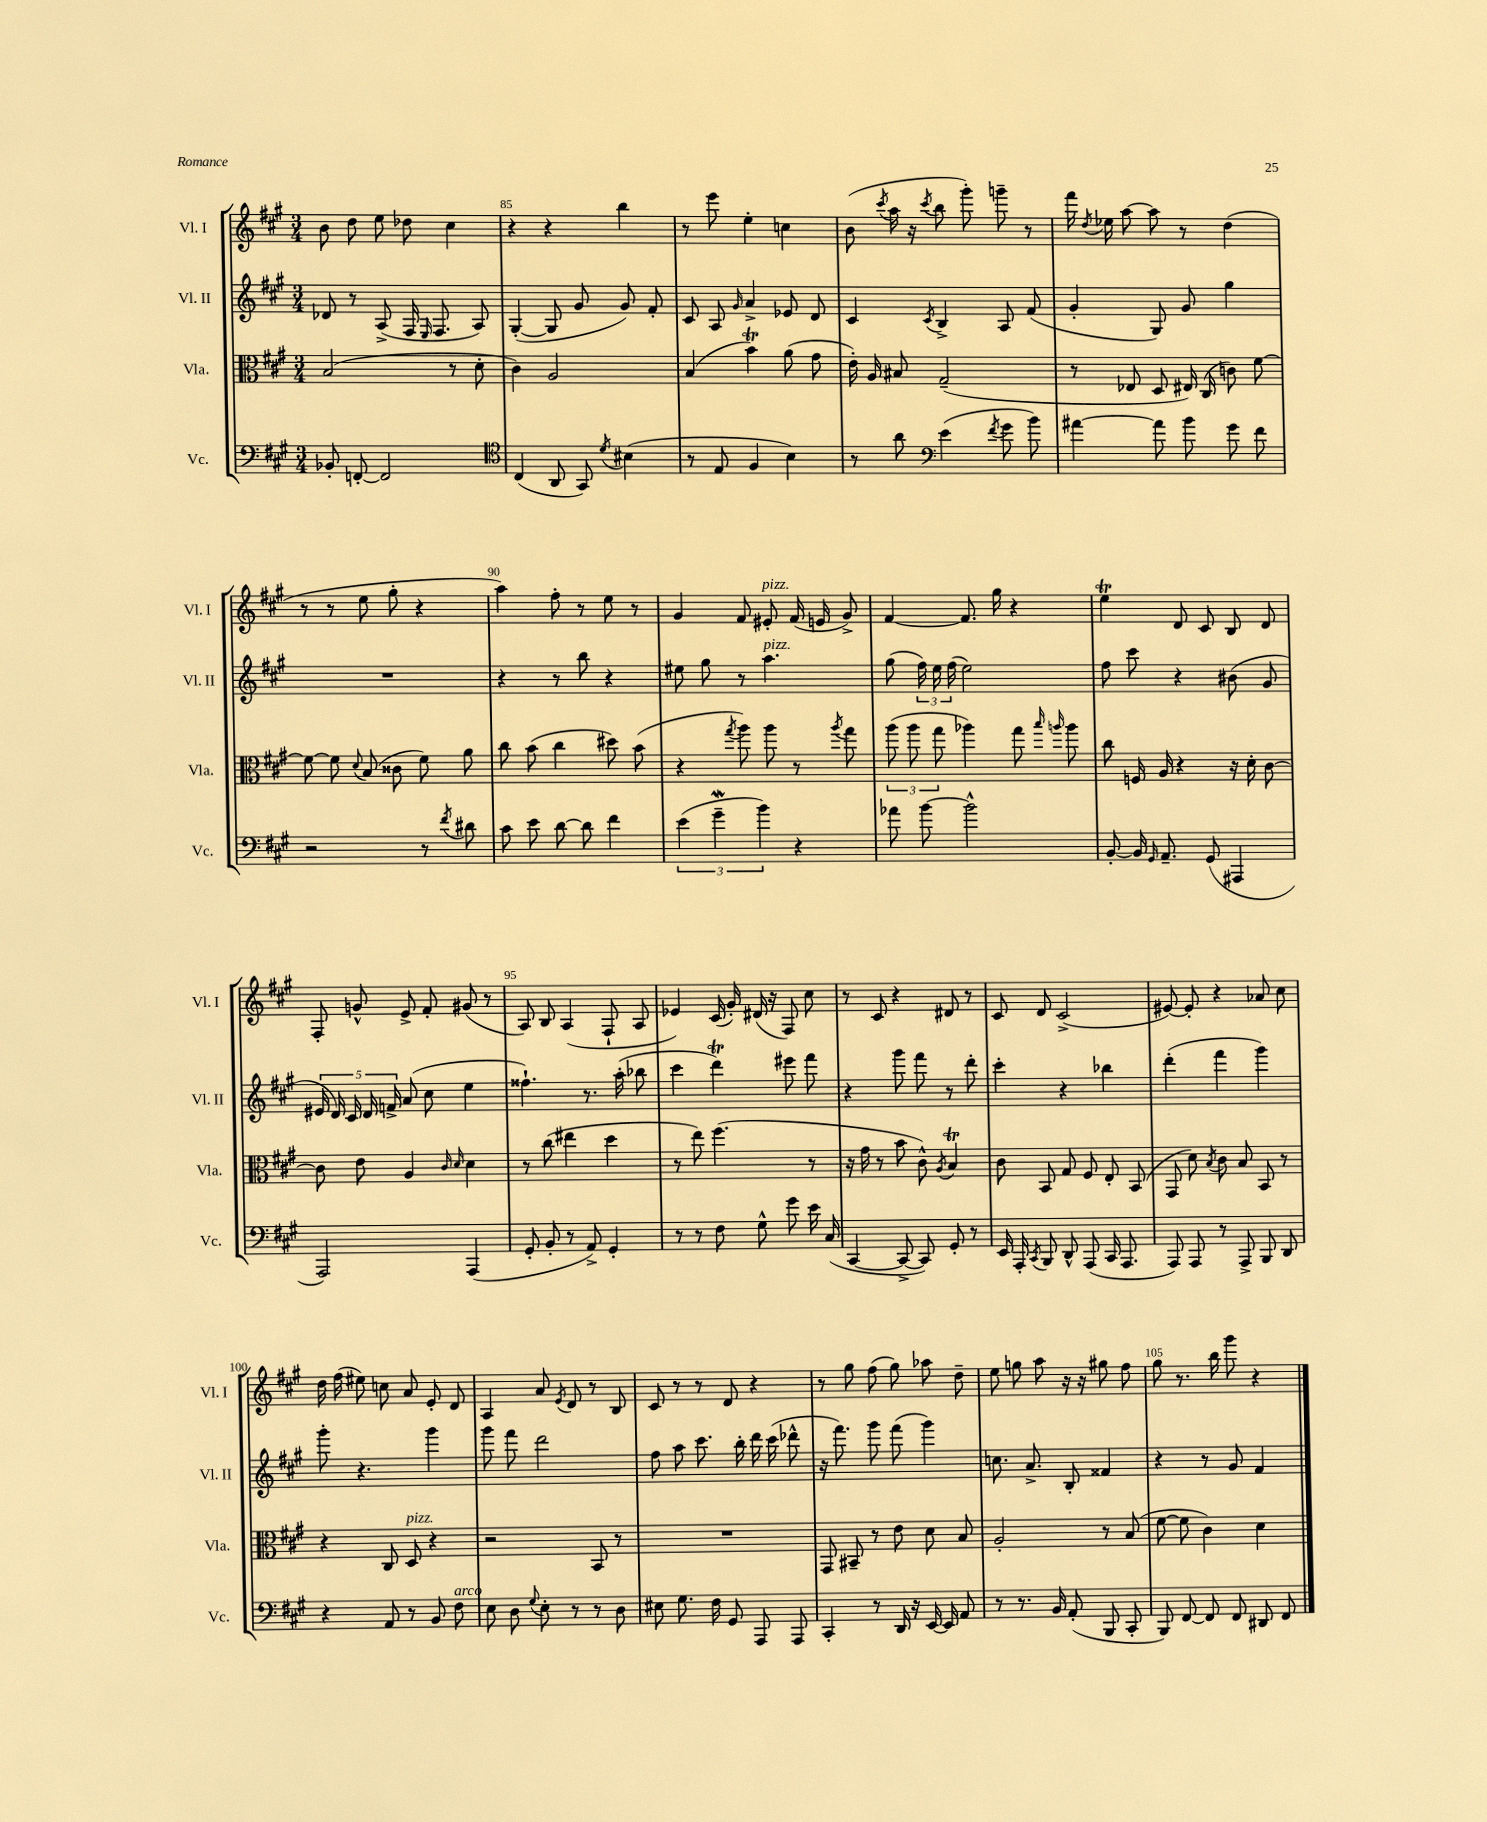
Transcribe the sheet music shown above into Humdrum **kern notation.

**kern	**kern	**kern	**kern
*part4	*part3	*part2	*part1
*staff4	*staff3	*staff2	*staff1
*I"Vc.	*I"Vla.	*I"Vl. II	*I"Vl. I
*I'Vc.	*I'Vla.	*I'Vl. II	*I'Vl. I
*clefF4	*clefC3	*clefG2	*clefG2
*k[f#c#g#]	*k[f#c#g#]	*k[f#c#g#]	*k[f#c#g#]
*M3/4	*M3/4	*M3/4	*M3/4
=84	=84	=84	=84
8BB-X'/	(2B/	8d-X/	8b\
[8FFn'/	.	8r	8dd\
2FF/]	.	(8A^/	8ee\
.	.	16F#/	8dd-X\
.	.	16qqE/	.
.	.	8.F#/	.
.	8r	.	4cc#\
.	8d'\	8A/)	.
=85	=85	=85	=85
*clefC4	*	*	*
(4C#/	4c#\)	([4G#'/	4r
8AA/	2A/	8G#/]	4r
8GG#/)	.	8g#/	.
8qd/	.	.	.
(4B#X\	.	8g#/)	4bb\
.	.	8f#'/	.
=86	=86	=86	=86
8r	(4B/	8c#/	8r
8E/	.	8A/	8eee\
.	.	16qqg#/	.
4F#/	4bT\)	4a^/	4ee'\
4B\)	(8a\	8e-X/	4ccn\
.	8g#\	8d/	.
=87	=87	=87	=87
8r	16e'\)	4c#/	(8b\
.	16A/	.	.
.	.	.	8qccc#/
8a\	8B#X/	.	16aa\
.	.	.	16r
*clefF4	*	*	*
.	.	8qc#/	8qccc#/
(4e\	(2G#~/	4B^/	8bb\
.	.	.	8ggg#'\)
8qf#/	.	.	.
8g#\	.	8A/	8gggn~\
8b\)	.	(8f#/	8r
=88	=88	=88	=88
[4a#X\	8r	4g#'/	16fff#\
.	.	.	8qdd/
.	.	.	16ee-X\
.	8E-X/	.	[8aa\
8a#\]	8D/	8G#/)	8aa\]
8b\	16E#X/)	8g#/	8r
.	(16C#/	.	.
8g#\	8cn\)	4gg#\	(4dd\
8f#\	[8f#\	.	.
!!LO:LB:g=z
=89	=89	=89	=89
2r	8f#\_	2.r	8r
.	8f#\]	.	8r
.	8qqd/	.	.
.	(8B/	.	8ee\
.	8c##X\	.	8gg#'\
8r	8f#\)	.	4r
8qf#/	.	.	.
8d#X\	8a\	.	.
=90	=90	=90	=90
8c#\	8cc#\	4r	4aa\)
8e\	(8b\	.	.
[8d\	4cc#\	8r	8ff#'\
8d\]	.	8bb\	8r
4f#\	8dd#X\)	4r	8ee\
.	(8b\	.	8r
=91	=91	=91	=91
(6e\	4r	8ee#X\	4g#/
.	.	8gg#\	.
6g#W~\	.	.	.
.	8qgg#/	.	.
.	8aa\)	8r	8f#/
6b\)	.	.	.
!	!	!	!LO:TX:a:i:t=pizz.
!	!	!LO:TX:a:i:t=pizz.	!
.	8aa\	4.aa\	8e#X'/
4r	8r	.	(16f#/
.	.	.	16en/
.	8qaa/	.	.
.	8gg#\	.	8g#^/)
=92	=92	=92	=92
8a-X\	(12aa\	(8gg#\	[4f#/
.	12aa\	.	.
[8b\	.	24ff#\)	.
.	12gg#\	24ee\	.
.	.	(24ff#\	.
2b^^\]	4aa-X\)	2ee\)	8.f#/]
.	.	.	16gg#\
.	8gg#\	.	4r
.	16qqbb/	.	.
.	16qqaan/	.	.
.	8aa\	.	.
=93	=93	=93	=93
[8BB'/	8cc#\	8ff#\	4eeT\
16BB/]	16Fn/	8ccc#\	.
16qqGG#/	.	.	.
8.AA~/	16A/	.	.
.	4r	4r	8d/
(8GG#/	.	.	8c#/
4AAA#X/	16r	(8b#X\	8B/
.	16d'\	.	.
.	[8c#\	8g#/	8d/
!!LO:LB:g=z
=94	=94	=94	=94
2AAA/)	8c#\]	20e#X/	8F#'/
.	.	20d/)	.
.	.	20c#/	.
.	8e\	.	8gn^^/
.	.	20d/	.
.	.	20fn^/	.
.	4A/	(8a/	8e^/
.	.	8cc#\	8f#'/
.	16qqc#/	.	.
.	16qqd/	.	.
(4AAA/	4d\	4ee\	(8g#X/
.	.	.	8r
=95	=95	=95	=95
8GG#'/	8r	4.ff##X`\)	8A/)
8BB'/	(8cc#\	.	8B/
8r	4ee#X\	.	(4A/
8AA^/)	.	8.r	.
4GG#'/	4dd\	.	8F#`/
.	.	(16aa'\	.
.	.	8bb-X\	8A/
=96	=96	=96	=96
8r	8r	4ccc#\	4e-X/)
8r	8ee\)	.	.
8F#\	(4.ff#\	4dddT\)	(16c#/
.	.	.	16g#'/)
8G#^^\	.	.	(16d#X/
.	.	.	16r
8g#\	.	8eee#X\	8F#/)
16e\	8r	8fff#\	8cc#\
(16C#/	.	.	.
=97	=97	=97	=97
[4CC#/	16r	4r	8r
.	16g#\	.	.
.	8r	.	8c#/
8CC#^/_	8b\	8ggg#\	4r
8CC#/])	8c#^^\)	8fff#\	.
.	8qA/	.	.
8GG#'/	4BT/	8r	8d#X/
8r	.	8ddd'\	8r
=98	=98	=98	=98
16EE/	8c#\	4ccc#'\	8c#/
16AAA'/	.	.	.
8qCC#/	.	.	.
8BBB/	8BB/	.	8d/
8DD^^/	8G#/	4r	(2c#^/
(8AAA/	8F#/	.	.
16CC#/	8E'/	4bb-X\	.
8.AAA/	.	.	.
.	(8BB/	.	.
=99	=99	=99	=99
8AAA/)	8GG#/	(4ddd'\	[8e#X/)
8AAA/	8d\)	.	8e#'/]
.	8qB/	.	.
8r	8c#\	4fff#\	4r
8AAA^/	8B/	.	.
8BBB/	8BB/	4ggg#\)	8a-X/
8DD/	8r	.	8cc#\
!!LO:LB:g=z
=100	=100	=100	=100
4r	4r	8ggg#'\	16dd\
.	.	.	(16ff#\
.	.	4.r	8ee#X\)
8AA/	8C#/	.	8ccn\
!	!LO:TX:a:i:t=pizz.	!	!
8r	8D/	.	8a/
8BB/	4r	4ggg#\	8e'/
!LO:TX:a:i:t=arco	!	!	!
8F#\	.	.	8d/
=101	=101	=101	=101
8E\	2r	8ggg#\	4A/
8D\	.	8fff#\	.
8qqG#/	.	.	.
8E'\	.	2ddd\	8a/
.	.	.	8qe/
8r	.	.	8d/
8r	8BB/	.	8r
8D\	8r	.	8B/
=102	=102	=102	=102
8E#X\	2.r	8ff#\	8c#/
8.G#\	.	8aa\	8r
.	.	8.ccc#\	8r
16F#\	.	.	.
8GG#/	.	.	8d/
.	.	16bb'\	.
8AAA/	.	16ddd\	4r
.	.	(16ccc#\	.
8AAA/	.	8ddd-X^^\	.
=103	=103	=103	=103
4CC#'/	8GG#/	16r	8r
.	.	8.fff#\)	.
.	8BB#X~/	.	8gg#\
8r	8r	8ggg#\	(8ff#\
16DD/	8e\	(8fff#\	8gg#\)
16r	.	.	.
[16EE/	8d\	4ggg#\)	8aa-X\
16EE/]	.	.	.
8AA/	8B/	.	8dd~\
=104	=104	=104	=104
8r	2A'/	8.ccn\	8ee\
8.r	.	.	8ggn\
.	.	8.a^/	.
.	.	.	8aa\
16BB/	.	.	.
(8AA'/	.	8B'/	16r
.	.	.	16r
8BBB/	8r	4f##X/	8gg#X\
8CC#'/	(8B/	.	8ff#\
=105	=105	=105	=105
8BBB/)	[8f#\	4r	8gg#\
[8FF#/	8f#\]	.	8.r
8FF#/]	4c#\)	8r	.
.	.	.	16bb\
8FF#/	.	8g#/	8ggg#\
8DD#X/	4d\	4f#/	4r
8FF#/	.	.	.
==	==	==	==
*-	*-	*-	*-
